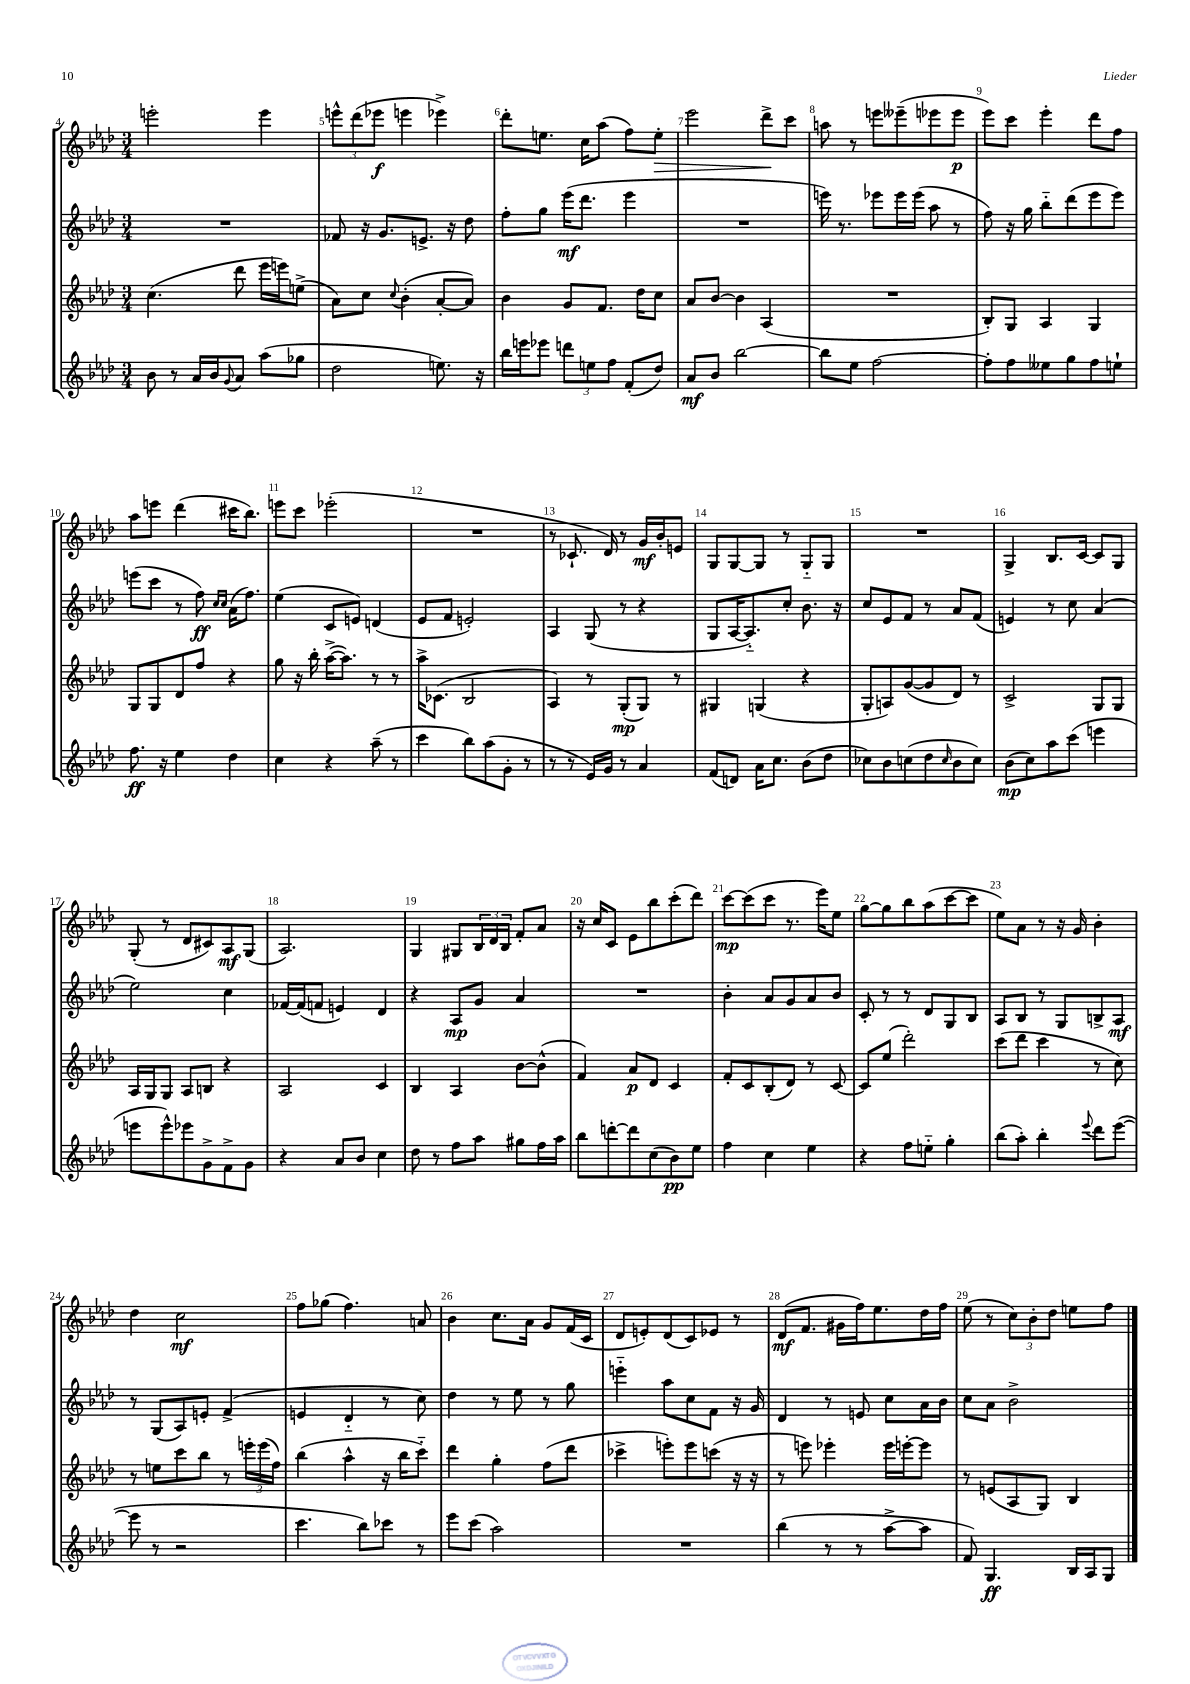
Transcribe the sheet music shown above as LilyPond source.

<<
\new StaffGroup <<
\new Staff = "s0" {
    \clef treble \key aes \major \numericTimeSignature \time 3/4
    e'''2-. e'''4 |
    \tuplet 3/2 { e'''8-^ des'''8( ees'''8\f } e'''4 ees'''4->) |
    des'''8-. e''8. c''16 aes''8( f''8) e''8-.\> |
    ees'''2 des'''8->\! c'''8 |
    a''8 r8 e'''8 eeses'''8--( ees'''8 ees'''8\p |
    ees'''8) c'''8 ees'''4-. des'''8 f''8 |
    aes''8 e'''8 des'''4( cis'''16 bes''8.) |
    e'''8 c'''8 ees'''2-.( |
    R2. |
    r8 ces'8.-! des'16) r8 g'16\mf bes'16-. e'8 |
    g8 g8~ g8 r8 g8-_ g8 |
    R2. |
    g4-> bes8. c'16~ c'8 g8 |
    g8-.( r8 des'8 cis'8) aes8\mf g8( |
    aes2.) |
    g4 gis8 \tuplet 3/2 { bes16 des'16 bes16 } f'8-. aes'8 |
    r16 c''16 c'8 ees'8 bes''8 c'''8-.( des'''8) |
    c'''8~\mp c'''8( c'''8 r8. ees'''16) ees''8 |
    g''8~ g''8 bes''8 aes''8( c'''8~ c'''8 |
    ees''8) aes'8 r8 r16 g'16 bes'4-. |
    des''4 c''2\mf |
    f''8 ges''8( f''4.) a'8 |
    bes'4 c''8. aes'16 g'8 f'16( c'16 |
    des'8 e'8-.) des'8( c'8) ees'8 r8 |
    des'8\mf( f'8. gis'16 f''16) ees''8. des''16 f''16 |
    ees''8( r8 \tuplet 3/2 { c''8) bes'8-. des''8 } e''8 f''8 \bar "|." |
}
\new Staff = "s1" {
    \clef treble \key aes \major \numericTimeSignature \time 3/4
    R2. |
    fes'8 r16 g'8. e'8.-> r16 des''8 |
    f''8-. g''8 ees'''16\mf( des'''8. ees'''4 |
    R2. |
    e'''16) r8. ees'''8 ees'''16 ees'''16( aes''8 r8 |
    f''8) r16 g''16 bes''8-_ des'''8( ees'''8 ees'''8) |
    e'''8( c'''8 r8 f''8\ff) \grace { c''16 c''16 } aes'16( f''8.) |
    ees''4( c'8 e'8) d'4( |
    ees'8 f'8 e'2-.) |
    aes4 g8( r8 r4 |
    g8 aes16~ aes8.-_) c''8-. bes'8. r16 |
    c''8 ees'8 f'8 r8 aes'8 f'8( |
    e'4) r8 c''8 aes'4( |
    ees''2) c''4 |
    fes'16~ fes'16( f'8 e'4) des'4 |
    r4 aes8\mp g'8 aes'4 |
    R2. |
    bes'4-. aes'8 g'8 aes'8 bes'8 |
    c'8-. r8 r8 des'8 g8 bes8 |
    aes8 bes8 r8 g8 b8-> aes8\mf |
    r8 g8( aes8) e'8-. f'4->( |
    e'4 des'4-_ r8 c''8) |
    des''4 r8 ees''8 r8 g''8 |
    e'''4-_ aes''8 c''8 f'8 r16 g'16 |
    des'4 r8 e'8 c''8 aes'16 bes'16 |
    c''8 aes'8 bes'2-> \bar "|." |
}
\new Staff = "s2" {
    \clef treble \key aes \major \numericTimeSignature \time 3/4
    c''4.( des'''8 ees'''16 e'''16) e''8->( |
    aes'8) c''8 \appoggiatura { c''8 } bes'4-.( aes'8~-. aes'8) |
    bes'4 g'8 f'8. des''16 c''8 |
    aes'8 bes'8~ bes'4 aes4( |
    R2. |
    bes8-.) g8 aes4 g4 |
    g8 g8 des'8 f''8 r4 |
    g''8 r16 bes''16-. aes''16~->( aes''8.) r8 r8 |
    aes''16-> ces'8.( bes2 |
    aes4) r8 g8-.\mp( g8) r8 |
    gis4 g4( r4 |
    g8-. a8) g'8~( g'8 des'8) r8 |
    c'2-> g8 g8 |
    aes16 g16 g8 aes8 b8 r4 |
    aes2 c'4 |
    bes4 aes4 bes'8~ bes'8-^( |
    f'4) aes'8\p des'8 c'4 |
    f'8-. c'8 bes8-.( des'8) r8 c'8~ |
    c'8 ees''8( des'''2-.) |
    c'''8( des'''8 c'''4 r8 c''8) |
    r8 e''8 c'''8 bes''8 r8 \tuplet 3/2 { e'''16-. e'''16( f''16) } |
    bes''4( aes''4-^ r16 bes''16 c'''8-_) |
    des'''4 g''4-. f''8( des'''8 |
    ces'''4-> e'''8-.) e'''8 c'''8( r16 r16 |
    r8 e'''8) ees'''4-. ees'''16 e'''16~-. e'''8 |
    r8 e'8( aes8 g8) bes4 \bar "|." |
}
\new Staff = "s3" {
    \clef treble \key aes \major \numericTimeSignature \time 3/4
    bes'8 r8 aes'16 bes'16 \appoggiatura { g'8 } aes'8 aes''8( ges''8 |
    des''2 e''8.) r16 |
    bes''16 e'''16 ees'''8 \tuplet 3/2 { d'''8 e''8 f''8 } f'8-.( des''8) |
    aes'8\mf bes'8 bes''2~ |
    bes''8 ees''8 f''2~ |
    f''8-. f''8 eeses''8 g''8 f''8 e''8-! |
    f''8.\ff r16 ees''4 des''4 |
    c''4 r4 aes''8--( r8 |
    c'''4 bes''8) aes''8( g'8-. r8 |
    r8 r8 ees'16) g'16 r8 aes'4 |
    f'8( d'8) aes'16 c''8. bes'8( des''8 |
    ces''8) bes'8 c''8( des''8 \grace { c''16 } bes'8 c''8) |
    bes'8\mp( c''8) aes''8 c'''8( e'''4 |
    e'''8 e'''8-^) ees'''8 g'8-> f'8-> g'8 |
    r4 aes'8 bes'8 c''4 |
    des''8 r8 f''8 aes''8 gis''8 f''16 aes''16 |
    bes''8 d'''8~-. d'''8 c''8( bes'8\pp) ees''8 |
    f''4 c''4 ees''4 |
    r4 f''8 e''8-_ g''4-. |
    bes''8( aes''8-.) bes''4-. \appoggiatura { ees'''8 } des'''8 ees'''8~( |
    ees'''8 r8 r2 |
    c'''4. bes''8) ces'''8 r8 |
    ees'''8 c'''8( aes''2) |
    R2. |
    bes''4( r8 r8 aes''8~-> aes''8 |
    f'8) g4.\ff bes16 aes16 g8 \bar "|." |
}
>>
>>
\layout { \context { \Score currentBarNumber = #4 \override BarNumber.break-visibility = ##(#f #t #t) barNumberVisibility = #all-bar-numbers-visible } }
